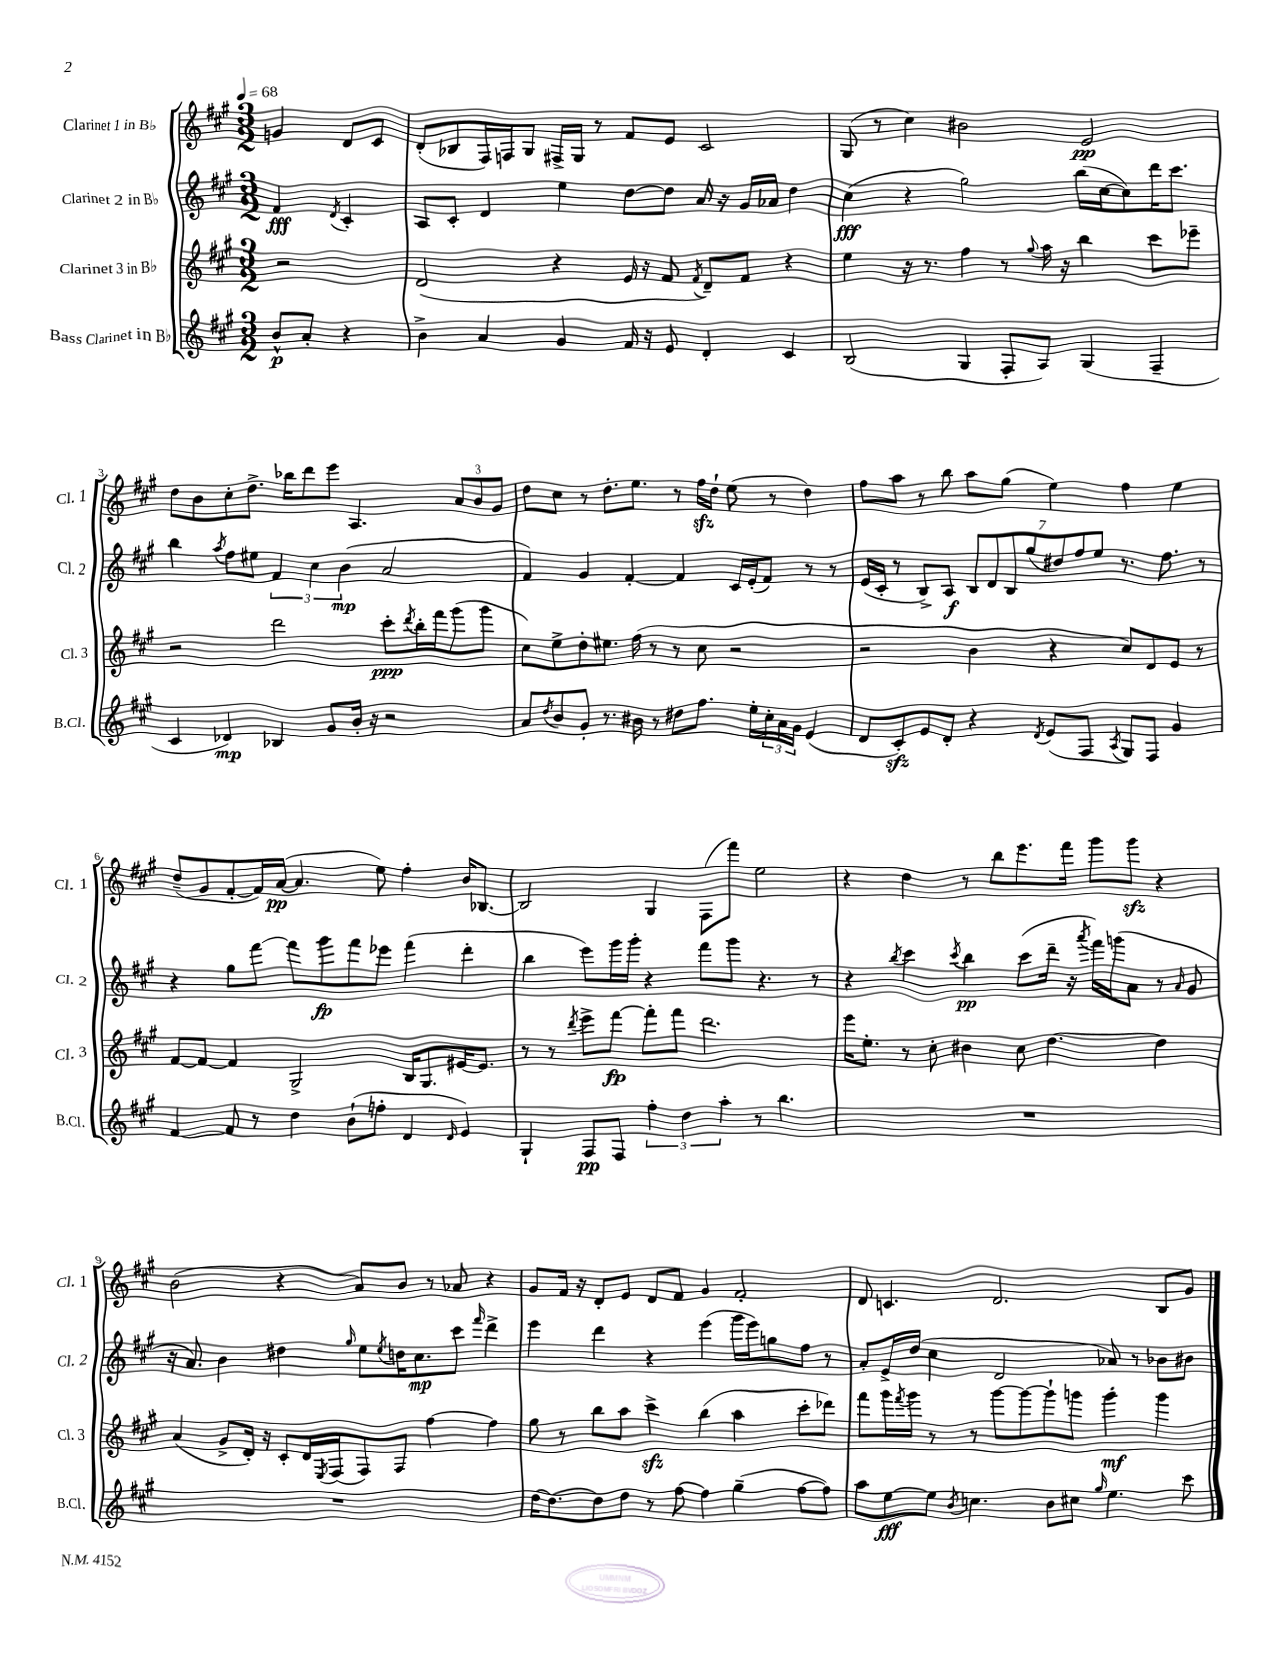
<<
\new StaffGroup <<
\new Staff = "s0" \with { instrumentName = "Clarinet 1 in Bb" shortInstrumentName = "Cl. 1" } {
    \clef treble \key a \major \numericTimeSignature \time 3/2 \partial 2 \tempo 4 = 68
    g'4 d'8 cis'8 |
    d'8-.( bes8 fis16) f16 gis8 fis16-> gis16 r8 fis'8 e'8 cis'2 |
    gis8( r8 cis''4) bis'2 e'2\pp |
    d''8 b'8 cis''8-. d''8.-> bes''16 d'''8 e'''8 a4. \tuplet 3/2 { a'8 b'8 gis'8 } |
    d''8 cis''8 r8 d''8.-. e''8. r8 fis''16\sfz d''16-! e''8( r8 d''4) |
    fis''8 a''8 r8 b''8 a''8 gis''8( e''4) fis''4 e''4 |
    d''8--( gis'8 fis'8~-. fis'16) a'16~\pp( a'4. e''8) fis''4-. b'16 bes8.~ |
    bes2 gis4 fis8( fis'''8) e''2 |
    r4 d''4 r8 b''8 e'''8. fis'''16 gis'''8 gis'''8\sfz r4 |
    b'2( r4 a'8) b'8 r8 aes'8 r4 |
    gis'8 fis'16 r16 d'8-. e'8 d'8 fis'8 gis'4 fis'2-. |
    d'8 c'4. d'2. b8 gis'8 \bar "|." |
}
\new Staff = "s1" \with { instrumentName = "Clarinet 2 in Bb" shortInstrumentName = "Cl. 2" } {
    \clef treble \key a \major \numericTimeSignature \time 3/2 \partial 2
    fis'4\fff \acciaccatura { d'8 } cis'4-. |
    a8 cis'8-. d'4 e''4 d''8~ d''8 a'16 r16 gis'16 aes'16 d''4 |
    cis''4\fff( r4 gis''2) b''16( cis''16~ cis''8) d'''16 cis'''8. |
    b''4 \acciaccatura { a''8 } fis''8 eis''8 \tuplet 3/2 { fis'4 cis''4 b'4\mp( } a'2 |
    fis'4) gis'4 fis'4~-. fis'4 cis'16 e'16-.( fis'8) r8 r8 |
    e'16( cis'16-. r8 b8->) a8\f \tuplet 7/4 { b8 d'8 b8 gis''8( dis''8) fis''8 e''8 } r8. fis''8. r8 |
    r4 gis''8 fis'''8~ fis'''8 gis'''8\fp fis'''8 ees'''8 fis'''4( d'''4-. |
    b''4 e'''8) gis'''16 gis'''16-. r4 fis'''8 gis'''8 r4. r8 |
    r4 \acciaccatura { b''8 } cis'''4 \acciaccatura { cis'''8 } b''4\pp cis'''8( d'''16-- r16 \acciaccatura { a'''8 } fis'''16) g'''16( a'8 r8 \grace { a'16 } gis'8 |
    r16 a'8.) b'4 dis''4 \grace { gis''16 } e''8 \acciaccatura { e''8 } d''16 cis''8.\mp cis'''8 \grace { fis'''16 } d'''4-> |
    e'''4 d'''4 r4 e'''4( gis'''16 e'''16) g''8 fis''8 r8 |
    a'8-. e'16-> d''16( cis''4 d'2 aes'8) r8 bes'8 bis'8 \bar "|." |
}
\new Staff = "s2" \with { instrumentName = "Clarinet 3 in Bb" shortInstrumentName = "Cl. 3" } {
    \clef treble \key a \major \numericTimeSignature \time 3/2 \partial 2
    r2 |
    d'2( r4 e'16 r16 fis'8 \acciaccatura { fis'8 } d'8--) fis'8 r4 |
    e''4 r16 r8. fis''4 r8 \appoggiatura { gis''8 } a''16 r16 b''4 cis'''8 ees'''8-- |
    r2 d'''2 cis'''8-.\ppp \acciaccatura { d'''8 } b''16-. fis'''16 gis'''8( gis'''8 |
    cis''8) e''8-> d''8-. eis''8. fis''16( r8 r8 cis''8 r2 |
    r2 b'4 r4 cis''8) d'8 e'8 r8 |
    fis'8~ fis'8~ fis'4 gis2-> b16 gis8. eis'16~ eis'8. |
    r8 r8 \acciaccatura { d'''8 } e'''8-> fis'''8~\fp fis'''8-. fis'''8 d'''2. |
    e'''16 e''8.-. r8 cis''8-. bis'4 cis''8 d''4.~ d''4 |
    a'4( gis'8-> d'16-.) r16 cis'8-. d'16 \acciaccatura { e8 } fis16( fis8) fis8 fis''4~ fis''4 |
    gis''8 r8 b''8 a''8 cis'''4->\sfz b''4( a''4 cis'''8-. des'''8) |
    fis'''8 gis'''16 \acciaccatura { fis'''8 } gis'''16 r8 r8 gis'''8~ gis'''8~ gis'''8-! g'''8 g'''4-.\mf g'''4 \bar "|." |
}
\new Staff = "s3" \with { instrumentName = "Bass Clarinet in Bb" shortInstrumentName = "B.Cl." } {
    \clef treble \key a \major \numericTimeSignature \time 3/2 \partial 2
    b'8-^\p a'8-. r4 |
    b'4-> a'4 gis'4 fis'16 r16 e'8 d'4-. cis'4 |
    b2( gis4 fis8-. a8) gis4( fis4-- |
    cis'4 des'4\mp) bes4 gis'8 b'16-. r16 r2 |
    a'8 \acciaccatura { d''8 } b'8 gis'8-. r8. bis'16 r8 dis''8 fis''8. e''16-. \tuplet 3/2 { cis''16-. a'16 gis'16 } e'4( |
    d'8 cis'8-.\sfz) e'8 d'8-. r4 \acciaccatura { d'8 } e'8( fis8 \acciaccatura { a8 } gis8) fis8 gis'4 |
    fis'4~ fis'8 r8 d''4 b'8-!( f''8-. d'4 \grace { d'16 } e'4) |
    gis4-! fis8\pp fis8 \tuplet 3/2 { fis''4-. d''4 a''4-. } r8 b''4. |
    R1. |
    R1. |
    d''16~ d''8.~ d''8 d''8 r8 fis''8~ fis''4 gis''4--( fis''8~ fis''8) |
    a''8 e''8~\fff e''8 \acciaccatura { b'8 } c''4. b'8 cis''8 \grace { gis''16 } e''4. cis'''8 \bar "|." |
}
>>
>>
